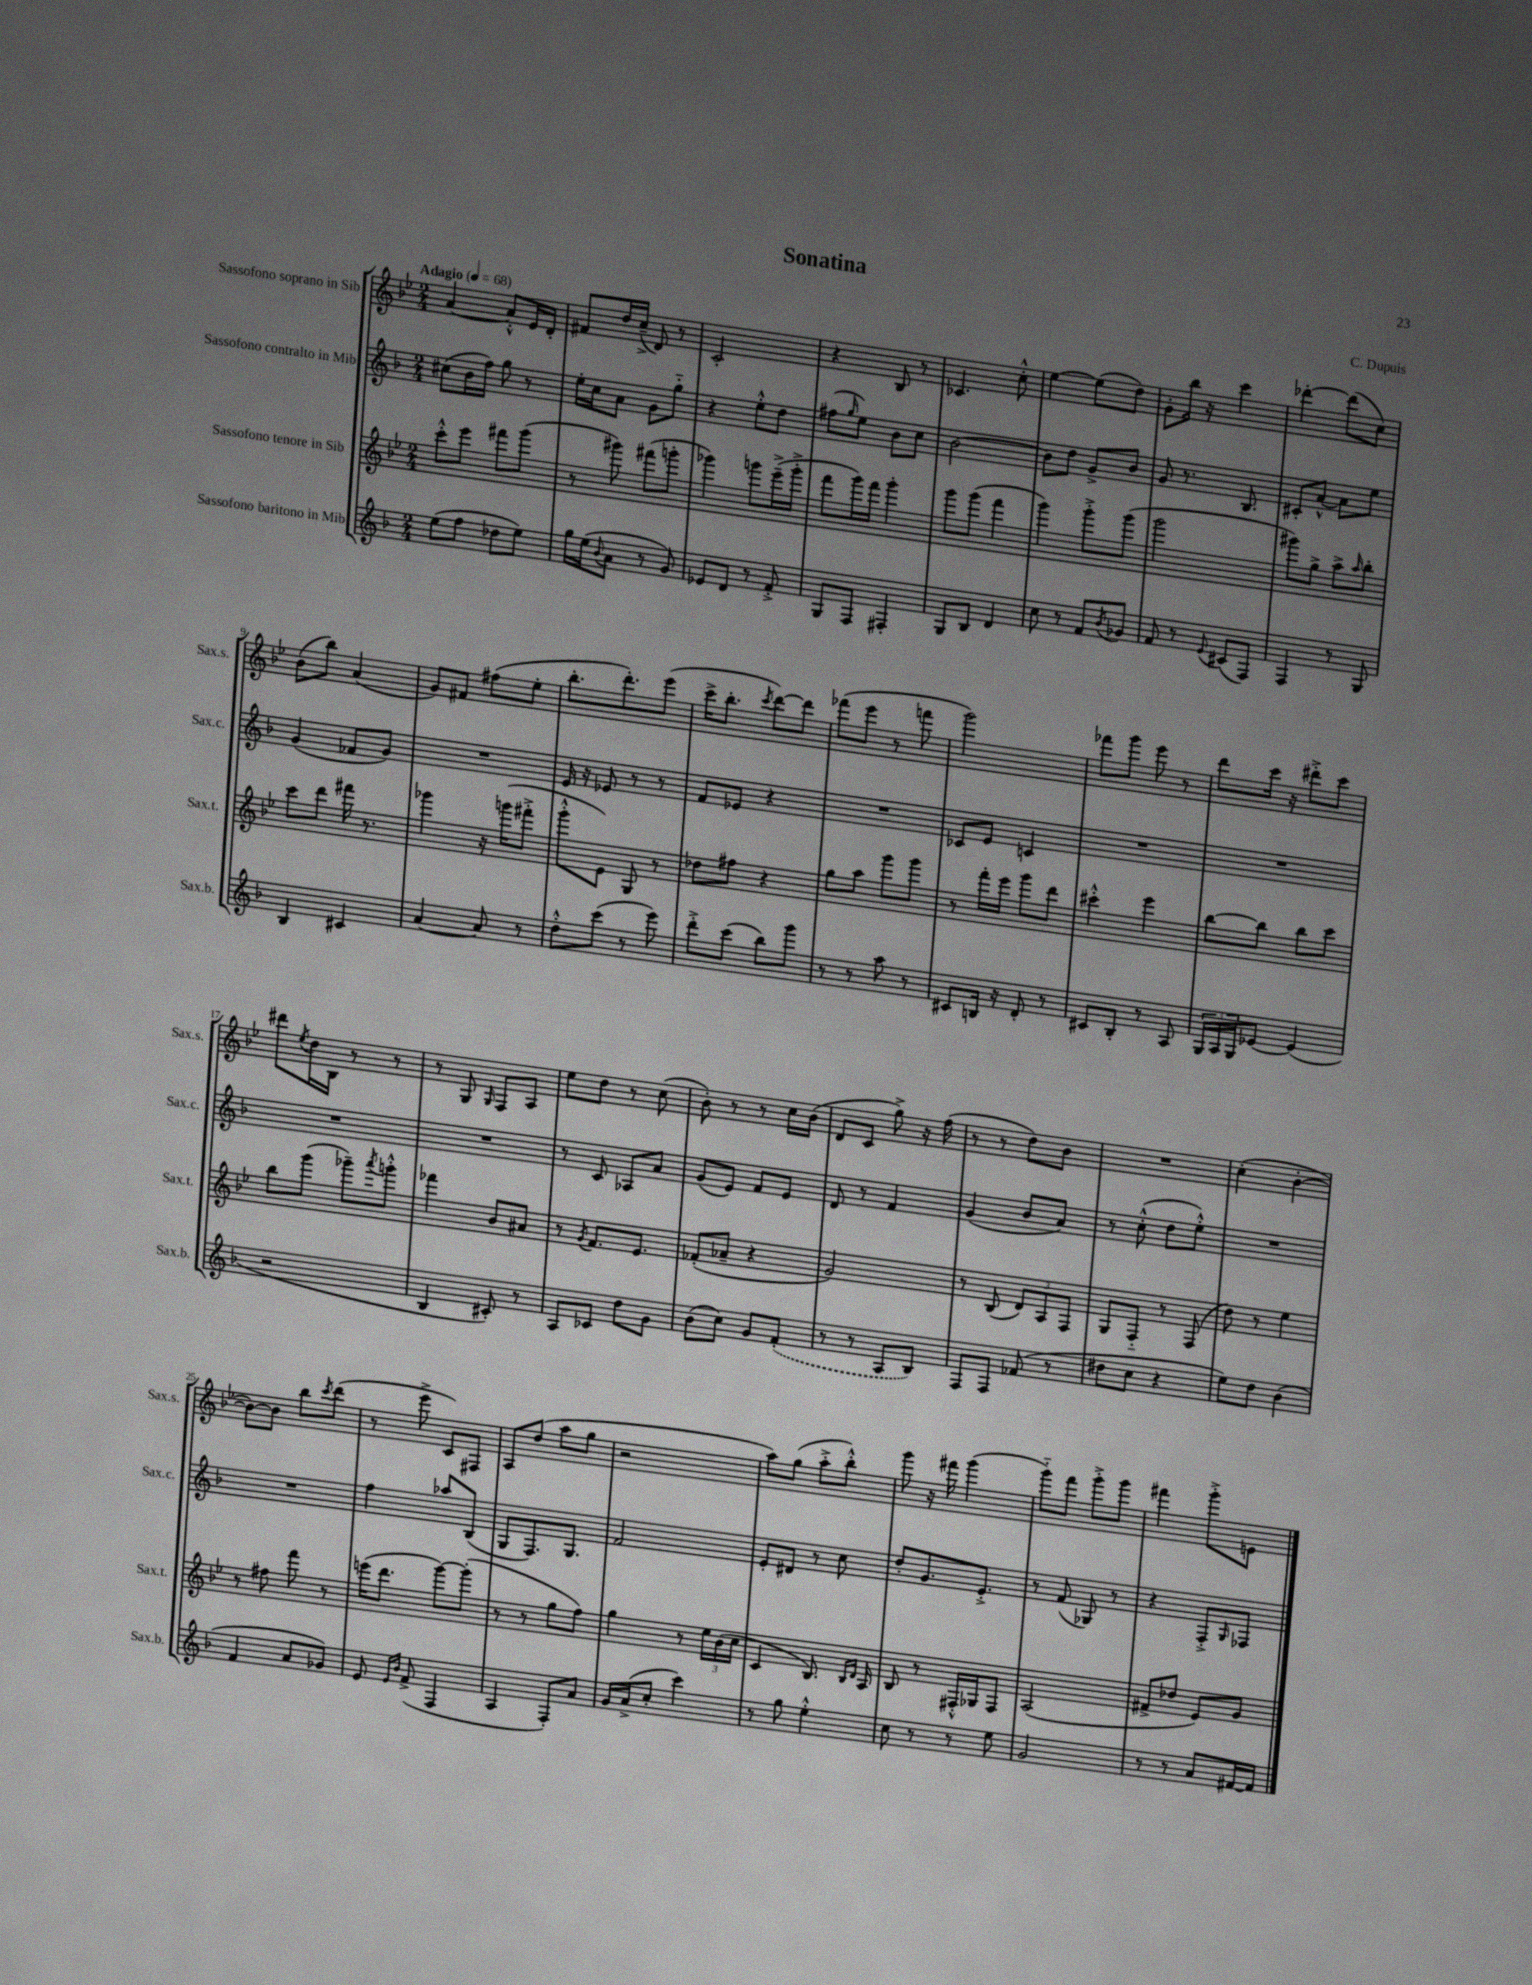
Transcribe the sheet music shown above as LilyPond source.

\header { title = "Sonatina" composer = "C. Dupuis" }
<<
\new StaffGroup <<
\new Staff = "s0" \with { instrumentName = "Sassofono soprano in Sib" shortInstrumentName = "Sax.s." } {
    \clef treble \key bes \major \numericTimeSignature \time 2/4 \tempo "Adagio" 4 = 68
    a'4~ a'8-.-^ ees'16 d'16-. |
    fis'8 d''16 c''16--->( d'8) r8 |
    c'2-. |
    r4 bes8 r8 |
    ces'4. c''8-.-^ |
    ees''4~ ees''8( d''8) |
    g'8-. bes''16 r16 c'''4 |
    des'''4~-. des'''8( c''8) |
    bes'8( bes''8) a'4( |
    g'8) fis'8 fis''8( ees''8-. |
    bes''8.-. d'''8.-.) ees'''8( |
    c'''16-> bes''8.-. \acciaccatura { c'''8 } d'''8~) d'''8 |
    fes'''8( ees'''8 r8 f'''8 |
    g'''2) |
    fes'''8 g'''8 ees'''8 r8 |
    d'''8 c'''16 r16 dis'''8-.-> c'''8 |
    dis'''8 \acciaccatura { ees''8 } d''16 bes16 r8 r8 |
    r8 g8 \grace { g16 } f8 a8 |
    ees''8 d''8 r8 c''8( |
    bes'8-.) r8 r8 c''16 bes'16( |
    d'8 c'8 g''8->) r16 f''16( |
    r8 r8 d''8) bes'8 |
    R2 |
    c''4-.( bes'4~-. |
    bes'8~) bes'8 bes''8 \acciaccatura { c'''8 } d'''8( |
    r8 ees'''8-> c'8) fis8 |
    a8 d''8( a''8 g''8 |
    r2 |
    a''8) g''8( a''8-.-> bes''8-.-^) |
    g'''8 r16 fis'''16 g'''4( |
    g'''8-_) f'''8 g'''8-.-> g'''8 |
    fis'''4 g'''8-.-> e'8 \bar "|." |
}
\new Staff = "s1" \with { instrumentName = "Sassofono contralto in Mib" shortInstrumentName = "Sax.c." } {
    \clef treble \key f \major \numericTimeSignature \time 2/4
    cis''8( bes'16 f''16) g''8 r8 |
    e''16-. c''16 a'8 g'8 g''8-_ |
    r4 e''8-.-^ d''8 |
    fis''8( \grace { g''16 } e''8) bes'8 c''8 |
    bes'2~ |
    bes'8 d''8 g'8-> bes'8 |
    g'8 r8. bes8. |
    cis'8-. a'8~-^ a'8 e''8 |
    g'4( fes'8 g'8) |
    R2 |
    e'16 r16 ees'8 r8 r8 |
    f'8 ees'8 r4 |
    R2 |
    ces'8 e'8 c'4 |
    R2 |
    R2 |
    R2 |
    R2 |
    r8 c'8 aes8 a'8 |
    g'8( e'8) f'8 e'8 |
    d'8 r8 f'4 |
    g'4( bes'8 a'8) |
    r8 c''8-.-^( d''8 e''8-.-^) |
    R2 |
    R2 |
    f''4 aes''8 bes8( |
    g8 f8.) g8. |
    f'2 |
    e'8-. dis'8 r8 c''8 |
    d''8-. g'8. e'8.-.-> |
    r8 f'8( ges8) r8 |
    r4 f8-.-> \grace { g16 } fes8 \bar "|." |
}
\new Staff = "s2" \with { instrumentName = "Sassofono tenore in Sib" shortInstrumentName = "Sax.t." } {
    \clef treble \key bes \major \numericTimeSignature \time 2/4
    c'''8-.-^ ees'''8 fis'''8 g'''8( |
    r8 gis'''8) fis'''8( g'''8-. |
    ges'''4) g'''8 ees'''16--->( g'''16-.-> |
    f'''8 g'''16) f'''16 g'''4-. |
    g'''8 g'''8( f'''4 |
    g'''4) g'''8-.-> g'''8( |
    g'''2 |
    gis'''8) g''8-> a''8-> \grace { a''16 } bes''8-. |
    c'''8 d'''8 fis'''16 r8. |
    ges'''4 r16 g'''16( fis'''8-.-> |
    g'''8-.-^ ees'8) g8 r8 |
    des''8 fis''8 r4 |
    g''8 a''8 g'''8 g'''8 |
    r8 f'''16-. ees'''16 g'''8 d'''8 |
    cis'''4-.-^ ees'''4 |
    bes''8~ bes''8 bes''8 c'''8 |
    bes''8 g'''8( ges'''8--) \acciaccatura { a'''8 } g'''8-.-^ |
    fes'''4 bes'8 ais'8 |
    r8 \acciaccatura { g'8 } f'8. ees'8. |
    fes'8-.( aes'8-- r4 |
    g'2) |
    r8 bes8( \tuplet 3/2 { d'8) a8 f8 } |
    g8 f8-_ r8 f8( |
    d''8) r8 ees''4 |
    r8 fis''8 f'''8 r8 |
    e'''16( d'''8. g'''8~) g'''8-.( |
    r8 r8 g''8 f''8) |
    g''4 r8 \tuplet 3/2 { ees''16 bes'16( c''16 } |
    c'4 bes8.) \grace { bes16 d'16 } a16 |
    bes8 r8 fis16-.-^ ges16 fis8 |
    a2( |
    fis'8-> des''8 ees'8) g'8 \bar "|." |
}
\new Staff = "s3" \with { instrumentName = "Sassofono baritono in Mib" shortInstrumentName = "Sax.b." } {
    \clef treble \key f \major \numericTimeSignature \time 2/4
    e''8( f''8 des''8 e''8) |
    g''16 e''16( \appoggiatura { bes'8 } a'8 r8 g'8) |
    ees'8 d'8 r8 f'8-.-> |
    g8 f8 fis4-. |
    g8 bes8 d'4 |
    c''8 r8 f'8 \acciaccatura { bes'8 } ges'8 |
    f'8 r8 \appoggiatura { e'8 } cis'8( f8) |
    f4 r8 g8 |
    bes4 cis'4 |
    a'4~ a'8 r8 |
    d''8-.-^ c'''8( r8 e'''8) |
    d'''8-.-> c'''8( bes''8) g'''8 |
    r8 r8 a''8 r8 |
    cis'8 b16 r16 d'8-. r8 |
    cis'8 bes8-. r8 a8 |
    \tuplet 3/2 { g16 a16 g16 } ees'8~ ees'4( |
    r2 |
    bes4 cis'8-.) r8 |
    a8 ces'8 d''8 g'8 |
    bes'8( c''8) g'8 \once \slurDashed f'8-.( |
    r8 r8 a8 bes8) |
    f8 f8 fes'8( r8 |
    dis''8 c''8 r4 |
    e''8) d''8 bes'4( |
    f'4 a'8 ges'8) |
    e'8 \grace { e'16 bes'16 } f'8->( f4 |
    a4 f8-.) a'8 |
    g'16 a'16->( c''8-. c'''4) |
    r8 g''8 e''4-.-^ |
    c''8 r8 r8 e''8 |
    g'2 |
    r8 r8 a'8 fis'16~ fis'16 \bar "|." |
}
>>
>>
